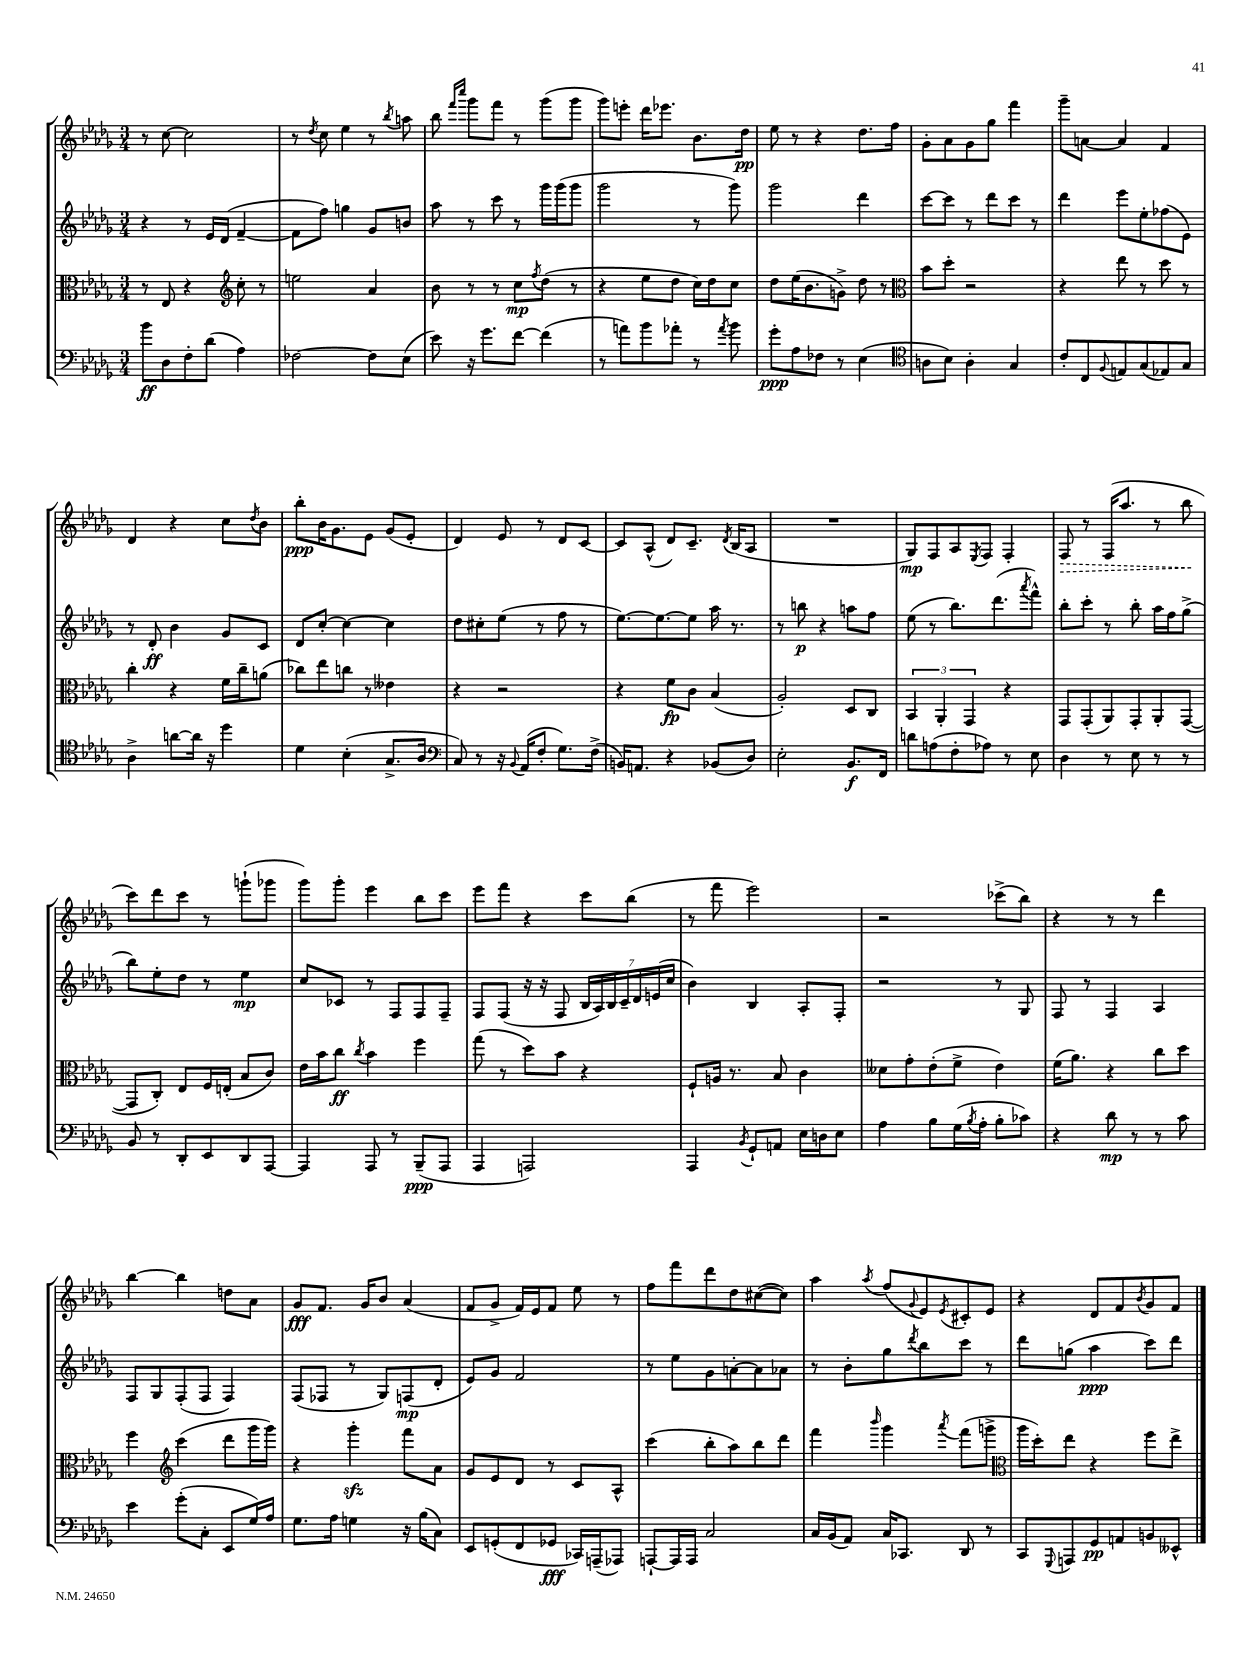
<<
\new StaffGroup <<
\new Staff = "s0" {
    \clef treble \key des \major \numericTimeSignature \time 3/4
    r8 c''8~ c''2 |
    r8 \acciaccatura { des''8 } c''8 ees''4 r8 \acciaccatura { bes''8 } a''8 |
    bes''8 \grace { f'''16 c''''16 } ges'''8 f'''8 r8 ges'''8( ges'''8 |
    ges'''8) e'''8-. des'''16 ees'''8. bes'8. des''16\pp |
    ees''8 r8 r4 des''8. f''16 |
    ges'8-. aes'8 ges'8 ges''8 f'''4 |
    ges'''8-- a'8~ a'4 f'4 |
    des'4 r4 c''8 \acciaccatura { des''8 } bes'8 |
    bes''8-.\ppp bes'16 ges'8. ees'8 ges'8( ees'8-. |
    des'4) ees'8 r8 des'8 c'8~ |
    c'8 aes8-^( des'8) c'8.-- \acciaccatura { des'8 } bes16( aes8 |
    R2. |
    ges8\mp) f8 aes8 \acciaccatura { ees8 } f8 f4-. |
    \once \override Hairpin.style = #'dashed-line f8\> r8 f16( aes''8. r8 bes''8\! |
    c'''8) des'''8 c'''8 r8 g'''8-!( ges'''8 |
    ges'''8) ges'''8-. ees'''4 bes''8 c'''8 |
    ees'''8 f'''8 r4 c'''8 bes''8( |
    r8 f'''8 ees'''2) |
    r2 ces'''8->( bes''8) |
    r4 r8 r8 des'''4 |
    bes''4~ bes''4 d''8 aes'8 |
    ges'8\fff f'8. ges'16 bes'8 aes'4( |
    f'8 ges'8-> f'16) ees'16 f'8 ees''8 r8 |
    f''8 f'''8 des'''8 des''8 cis''8~( cis''8) |
    aes''4 \acciaccatura { aes''8 } f''8( \appoggiatura { ges'8 } ees'8) \acciaccatura { ees'8 } cis'8-. ees'8 |
    r4 des'8 f'8 \acciaccatura { bes'8 } ges'8 f'8 \bar "|." |
}
\new Staff = "s1" {
    \clef treble \key des \major \numericTimeSignature \time 3/4
    r4 r8 ees'16 des'16( f'4~-- |
    f'8 f''8) g''4 ges'8 b'8 |
    aes''8 r8 c'''8 r8 ges'''16 ges'''16( ges'''8 |
    ges'''2 r8 ges'''8) |
    ges'''2 des'''4 |
    c'''8~ c'''8 r8 des'''8 c'''8 r8 |
    des'''4 ees'''8 ees''8-. fes''8( ees'8) |
    r8 des'8-.\ff bes'4 ges'8 c'8 |
    des'8 c''8~-. c''4~ c''4 |
    des''8 cis''8-. ees''8( r8 f''8 r8 |
    ees''8.~) ees''8.~ ees''8 aes''16 r8. |
    r8 b''8\p r4 a''8 f''8 |
    ees''8( r8 bes''8.) des'''8.( \acciaccatura { aes'''8 } f'''8-^) |
    bes''8-. c'''8-. r8 bes''8-. aes''16 f''16 ges''8->( |
    bes''8) ees''8-. des''8 r8 ees''4\mp |
    c''8 ces'8 r8 f8 f8 f8-- |
    f8 f8( r16 r16 f8 \tuplet 7/4 { bes16 aes16) bes16 c'16-- des'16 e'16( c''16 } |
    bes'4) bes4 aes8-. f8-. |
    r2 r8 ges8 |
    f8 r8 f4 aes4 |
    f8 ges8 f8-.( f8 f4) |
    f8( fes8 r8 ges8) f8\mp( des'8-. |
    ees'8) ges'8 f'2 |
    r8 ees''8 ges'8 a'8~-. a'8 aes'8 |
    r8 bes'8-. ges''8 \acciaccatura { des'''8 } bes''8 c'''8 r8 |
    des'''8 g''8( aes''4\ppp c'''8) des'''8 \bar "|." |
}
\new Staff = "s2" {
    \clef alto \key des \major \numericTimeSignature \time 3/4
    r8 ees8 r4 \clef treble c''8-. r8 |
    e''2 aes'4 |
    bes'8 r8 r8 c''8\mp \acciaccatura { f''8 } des''8( r8 |
    r4 ees''8 des''8 c''16) des''16 c''8 |
    des''8 ees''16( bes'8. g'8->) des''8 r8 |
    \clef alto bes'8 des''8-. r2 |
    r4 ees''8 r8 des''8 r8 |
    c''4-. r4 f'16 c''16-- a'8( |
    ces''8) ees''8 c''8 r8 eeses'4 |
    r4 r2 |
    r4 f'8\fp c'8 bes4( |
    aes2-.) des8 c8 |
    \tuplet 3/2 { bes,4 aes,4-. ges,4 } r4 |
    ges,8 ges,8-.( aes,8) ges,8-. aes,8-. ges,8~( |
    ges,8 c8-.) ees8 f16 e16-.( bes8 c'8) |
    ees'16 bes'16 c''8\ff \acciaccatura { c''8 } bes'4 f''4 |
    ges''8( r8 des''8) bes'8 r4 |
    f8-! a16 r8. bes8 c'4 |
    deses'8 ges'8-. ees'8-.( f'8-> ees'4) |
    f'16( aes'8.) r4 c''8 des''8 |
    f''4 \clef treble c'''4( des'''8 ges'''16 ges'''16) |
    r4 ges'''4-.\sfz f'''8 aes'8 |
    ges'8 ees'8 des'8 r8 c'8 aes8-^ |
    c'''4( bes''8-. aes''8) bes''8 des'''8 |
    f'''4 \grace { bes'''16 } ges'''4 \acciaccatura { aes'''8 } f'''8( g'''8-> |
    \clef alto aes''16 des''16-.) ees''8 r4 f''8 ees''8-> \bar "|." |
}
\new Staff = "s3" {
    \clef bass \key des \major \numericTimeSignature \time 3/4
    bes'8\ff des8 f8-. des'8( aes4) |
    fes2~ fes8 ees8( |
    ees'8) r16 ges'8. f'8~ f'4( |
    r8 a'8) bes'8 aes'8-. r8 \acciaccatura { aes'8 } bes'8 |
    ges'8-.\ppp aes8 fes8 r8 ees4( |
    \clef tenor a8 bes8) a4-. ges4 |
    c'8-. c8 \appoggiatura { f8 } e8 ges8( ees8) ges8 |
    aes4-> a'8~ a'16 r16 des''4 |
    des'4 bes4-.( ges8.-> aes16 |
    \clef bass c8) r8 r16 \appoggiatura { bes,8 } aes,16( f8-. ges8.) f16->( |
    b,16) a,8. r4 bes,8( des8) |
    ees2-. bes,8.\f f,16 |
    d'8 a8( f8-. aes8) r8 ees8 |
    des4 r8 ees8 r8 r8 |
    bes,8 r8 des,8-. ees,8 des,8 aes,,8~ |
    aes,,4 aes,,8 r8 bes,,8--\ppp( aes,,8 |
    aes,,4 a,,2) |
    aes,,4 \acciaccatura { bes,8 } ges,8-! a,8 ees16 d16 ees8 |
    aes4 bes8 ges16( \acciaccatura { bes8 } aes16-. bes8-. ces'8) |
    r4 des'8\mp r8 r8 c'8 |
    ees'4 ges'8-.( c8-. ees,8 ges16) aes16 |
    ges8. aes16 g4 r16 bes16( c8) |
    ees,8 g,8-.( f,8 ges,8\fff ces,16) a,,16--( aes,,8) |
    a,,8~-! a,,16 a,,16 c2 |
    c16 bes,16( aes,8) c16 ces,8. des,8 r8 |
    c,8 \appoggiatura { ges,,8 } a,,8 ges,8\pp a,8 b,8 eeses,8-^ \bar "|." |
}
>>
>>
\layout { \context { \Score \remove "Bar_number_engraver" } }
